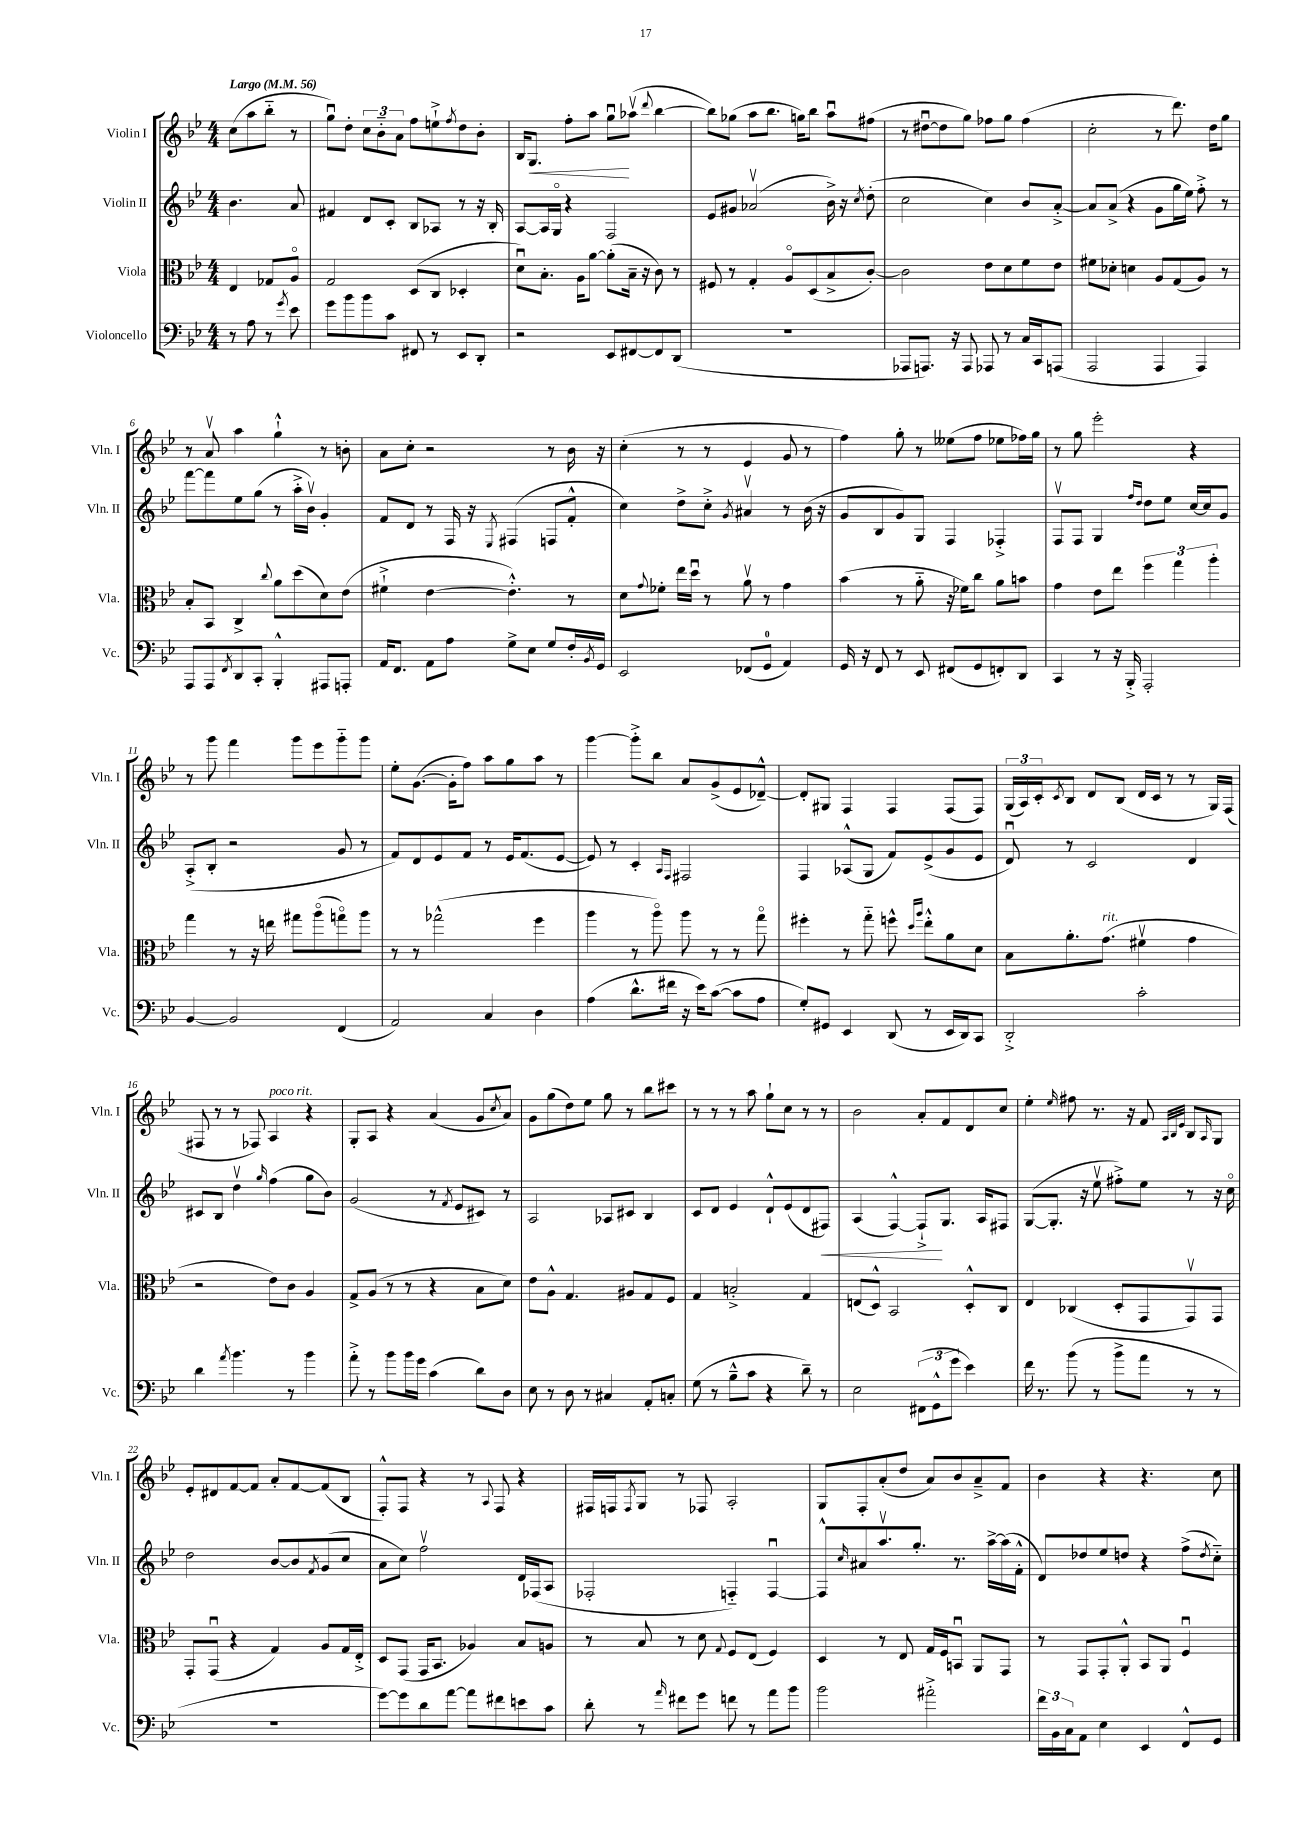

**kern	**kern	**kern	**kern
*staff4	*staff3	*staff2	*staff1
*clefF4	*clefC3	*clefG2	*clefG2
*k[b-e-]	*k[b-e-]	*k[b-e-]	*k[b-e-]
*M4/4	*M4/4	*M4/4	*M4/4
*MM56	*MM56	*MM56	*MM56
8r	4E-	4.b-	(8cc
8A	.	.	8aa
8r	8G-	.	8bb-'~
8qg	.	.	.
8e-	8Ao	8a	8r
=	=	=	=
8g	2G	4f#	8ggu)
8b-	.	.	8dd'
8b-	.	8d	12cc
.	.	.	12b-'~
8c	.	8c'	.
.	.	.	12a
8FF#	(8D	8B-	8ff
8r	8C	8A-	8ee`^
.	.	.	8qff
8EE-	4D-'	8r	8dd
8DD'	.	16r	8b-'
.	.	16B-'	.
=	=	=	=
2r	8du)	[8A	16B-
.	.	.	8.G
.	8.B-'	16A]	.
.	.	16Go	.
.	.	4r	8ff'
.	16A	.	.
.	[8a	.	8aa
8EE-	(8a']	2F	8ggu
[8FF#	16B-~	.	(8aa-v
.	16r	.	.
.	.	.	8qqddd
8FF#]	8c)	.	[4bb-
(8DD	8r	.	.
=	=	=	=
1r	8F#	8e-	8bb-])
.	8r	8g#	(8gg-
.	4G'	(2a-v	8aa
.	.	.	8.bb-
.	8Ao	.	.
.	.	.	16gg)
.	(8D	.	8bb-
.	8B-^	16b-^)	8aau
.	.	16r	.
.	.	8qcc	.
.	[8c')	(8dd'	(8ff#
=	=	=	=
8AAA-	2c]	2cc	8r
8.AAA)	.	.	[8dd#u
.	.	.	8dd#]
16r	.	.	.
8AAA	.	.	8gg)
8AAA-	8e-	4cc)	8ff-
8r	8d	.	8gg
16C	8f	8b-	(4ff-
16CC	.	.	.
(8AAA	8e-	[8a'^	.
=	=	=	=
2AAA	8f#	8a]	2cc'
.	8d-'	(8a^	.
.	4d	4r	.
4AAA	8A	8g	8r
.	(8G	16gg	8.ddd)
.	.	16ee-)	.
4AAA)	8A)	8ff'^	.
.	.	.	16dd
.	8r	8r	8gg
=	=	=	=
8AAA	8B-'	[8fff	8r
8AAA	8BB-	8fff]	8av
8qFF	.	.	.
8DD	4C^	8ee-	4aa
8CC'	.	(8gg	.
.	8qqcc	.	.
4BBB-'^^	8a	8r	4gg`^^
.	(8dd	16aa'^	.
.	.	16b-v)	.
8AAA#	8d)	4g'	8r
8AAA'	(8e-	.	8b'
=	=	=	=
16AA	4f#`^	8f	8a
8.FF	.	.	.
.	.	8d	8cc'
8AA	[4e-	8r	2r
8A	.	16F	.
.	.	16r	.
.	.	8qE-	.
8G^	4.e-'^^])	(4F#	.
8E-	.	.	.
8G	.	8F	8r
16F'	8r	8f'^^	16b-
8qBB-	.	.	.
16GG	.	.	16r
=	=	=	=
2EE-	8d	4cc)	(4cc'
.	8qqg	.	.
.	8f-'	.	.
.	16ee-	8dd^	8r
.	16ddu	.	.
.	8r	8cc'^	8r
.	.	8qg	.
(8FF-	8av	4a#v	4e-
8GG	8r	.	.
4AA)	4g	8r	8g
.	.	(16b-	8r
.	.	16r	.
=	=	=	=
16GG	(4b-	8g	4ff)
16r	.	.	.
8FF	.	8B-	.
8r	8r	8g)	8gg'
8EE-	8a'~	8G	8r
(8FF#	16r	4F	(8ee--
.	16f-)	.	.
8GG	8cc	.	8ff
8FF')	8a	4F-'^	8ee-
8DD	8b	.	16ff-)
.	.	.	16gg
=	=	=	=
4CC	4g	8Fv	8r
.	.	8F	8gg
8r	8e-	4G	2eee-'
16r	8ee-	.	.
16BBB-'^	.	.	.
.	.	16qqff	.
.	.	16qqdd	.
2AAA'	6ff	8dd	.
.	.	8ee-	.
.	6gg	.	.
.	.	[16cc	4r
.	.	16cc]	.
.	6aa'	.	.
.	.	8g	.
=	=	=	=
[4BB-	4gg	(8A'^	8r
.	.	8B-'	8ggg
2BB-]	8r	2r	4fff
.	16r	.	.
.	16ee	.	.
.	8gg#	.	8ggg
.	(8aao	.	8eee-
(4FF	8ggo)	8g	8ggg'~
.	8aa	8r	8ggg
=	=	=	=
2AA)	8r	8f)	8ee-'
.	8r	8d	([8.g
.	(2gg-^^	8e-	.
.	.	.	16g']
.	.	8f	8ff)
4C	.	8r	8aa
.	.	16e-	8gg
.	.	(8.f	.
4D	4ff	.	8aa
.	.	[8e-	8r
=	=	=	=
(4A	4aa	8e-])	[4ggg
.	.	8r	.
8.d^^	8r	4c'	8ggg'^]
.	8aao)	.	8bb-
16f#	.	.	.
.	.	16qqA	.
.	.	16qqF	.
16r	8aa	2F#	8a
16e-)	.	.	.
([8c	8r	.	(8g^
8c]	8r	.	8e-
8A	8ggo	.	[8d-~^^)
=	=	=	=
8G')	4ff#'	4F	8d-']
8GG#	.	.	8G#
4EE-	8r	(8A-^^	4F
.	8gg'~	8G	.
(8DD	8ff^^	8f)	4F
.	16qqdd	.	.
.	16qqaa	.	.
8r	8ee-'^^	(8e-^	.
16EE-	8a	8g	(8F
16DD)	.	.	.
8CC	8d	8e-	8F)
=	=	=	=
2DD'^	8B-	8du)	(24G
.	.	.	24A)
.	.	.	24c'
.	.	.	8qc
.	8.a'	8r	8B-
.	.	2c	8d
.	(8.g	.	.
.	.	.	(8B-
2c'	4f#v	.	16d
.	.	.	16c
.	.	.	8r
.	4g	4d	8r
.	.	.	16G)
.	.	.	(16F
=	=	=	=
4d	2r	8c#	8F#
.	.	8B-	8r
8qa	.	.	.
4.b-	.	4ddv	8r
.	.	.	8F-)
.	.	16qqgg	.
.	8e-)	(4ff	4A
8r	8c	.	.
4b-	4A	8gg	4r
.	.	8b-)	.
=	=	=	=
8a'^	8G^	(2g	8G'
8r	(8A	.	8A
8b-	8r	.	4r
16b-	8r	.	.
16g	.	.	.
(4c	4r	8r	(4a
.	.	8qf	.
.	.	8e-	.
8d)	8B-	8c#)	8g
.	.	.	8qcc
8D	8d)	8r	8a)
=	=	=	=
8E-	8e-	2A	8g
8r	8A^^	.	(8gg
8D	4.G	.	8dd)
8r	.	.	8ee-
4C#	.	8A-	8gg
.	8A#	8c#	8r
8AA'	8G	4B-	8bb-
8C'	8F	.	8ccc#
=	=	=	=
(8G	4G	8c	8r
8r	.	8d	8r
8B-~^^	2B'^	4e-	8r
8c	.	.	8aa
4r	.	8d`^^	8gg`
.	.	(8e-	8cc
8d~)	4G	8d	8r
8r	.	8F#)	8r
=	=	=	=
2E-	(8E	(4A	2b-
.	8D^^)	.	.
.	2BB-	[4F^^)	.
(12FF#	.	8F`^]	8a'
12GG^^	.	.	.
.	.	8.G	8f
12g	.	.	.
4e-)	8D'^^	.	8d
.	.	16A	.
.	8C	8F#	8cc
=	=	=	=
16f	4E-	([8G	4ee-'
8.r	.	.	.
.	.	8.G']	.
.	.	.	16qqee-
(8b-	(4C-	.	8ff#
.	.	16r	.
8r	.	8ee-v	8.r
8b-^	8D'	8ff#'^)	.
.	.	.	16r
8a	8GG	8ee-	8f
.	.	.	32qqA
.	.	.	32qqB-
.	.	.	32qqe-
8r	8GGv)	8r	8B-
.	.	.	16qqA
8r	8GG	16r	8G
.	.	16cco	.
=	=	=	=
1r	8GG'	2dd	8e-'
.	(8GGu	.	8d#
.	4r	.	[8f
.	.	.	8f]
.	4G)	[8b-	8a'
.	.	8b-]	[8f
.	.	8qf	.
.	8A	(8g	(8f]
.	16G	8cc	8B-
.	16E-'^	.	.
=	=	=	=
[8g)	8D	8a	8F'^^)
8g]	(8GG	8cc)	8F
8d	16GG	2ffv	4r
.	8.BB-	.	.
[8a	.	.	.
8a]	4A-)	.	8r
.	.	.	8qqA
8f#	.	.	8F
8e	8B-	16d	4r
.	.	(16F-	.
8c	8A	8A	.
=	=	=	=
8d'	8r	2F-'	16F#
.	.	.	16F
.	.	.	8qF
8r	8B-	.	8G
16qqa	.	.	.
8f#	8r	.	8r
8g	8d	.	8F-
.	8qqG	.	.
8f	8F	4F'~)	2A'
8r	(8E-	.	.
8a	4F)	[4Fu	.
8b-	.	.	.
=	=	=	=
2b-	4D	8F^^]	8G
.	.	16qqcc	.
.	.	8a#	8F'
.	8r	8.aav	(8a'
.	8E-	.	8dd
.	.	8.gg'	.
2a#'^	16G	.	8a)
.	16F	.	.
.	8BBu	8.r	8b-
.	8AA	.	8a~^
.	.	[16aa^	.
.	8GG	(16aa]	8f
.	.	16f'^^	.
=	=	=	=
24f	8r	8d)	4b-
24BB-	.	.	.
24C	.	.	.
8AA	8GG	8dd-	.
4E-	8GG'	8ee-	4r
.	8AA'^^	8dd	.
4EE-	8BB-	4r	4.r
.	8AA	.	.
8FF^^	4Fu	(8ff^	.
.	.	8qdd	.
8GG	.	8cc'~)	8cc
==	==	==	==
*-	*-	*-	*-
